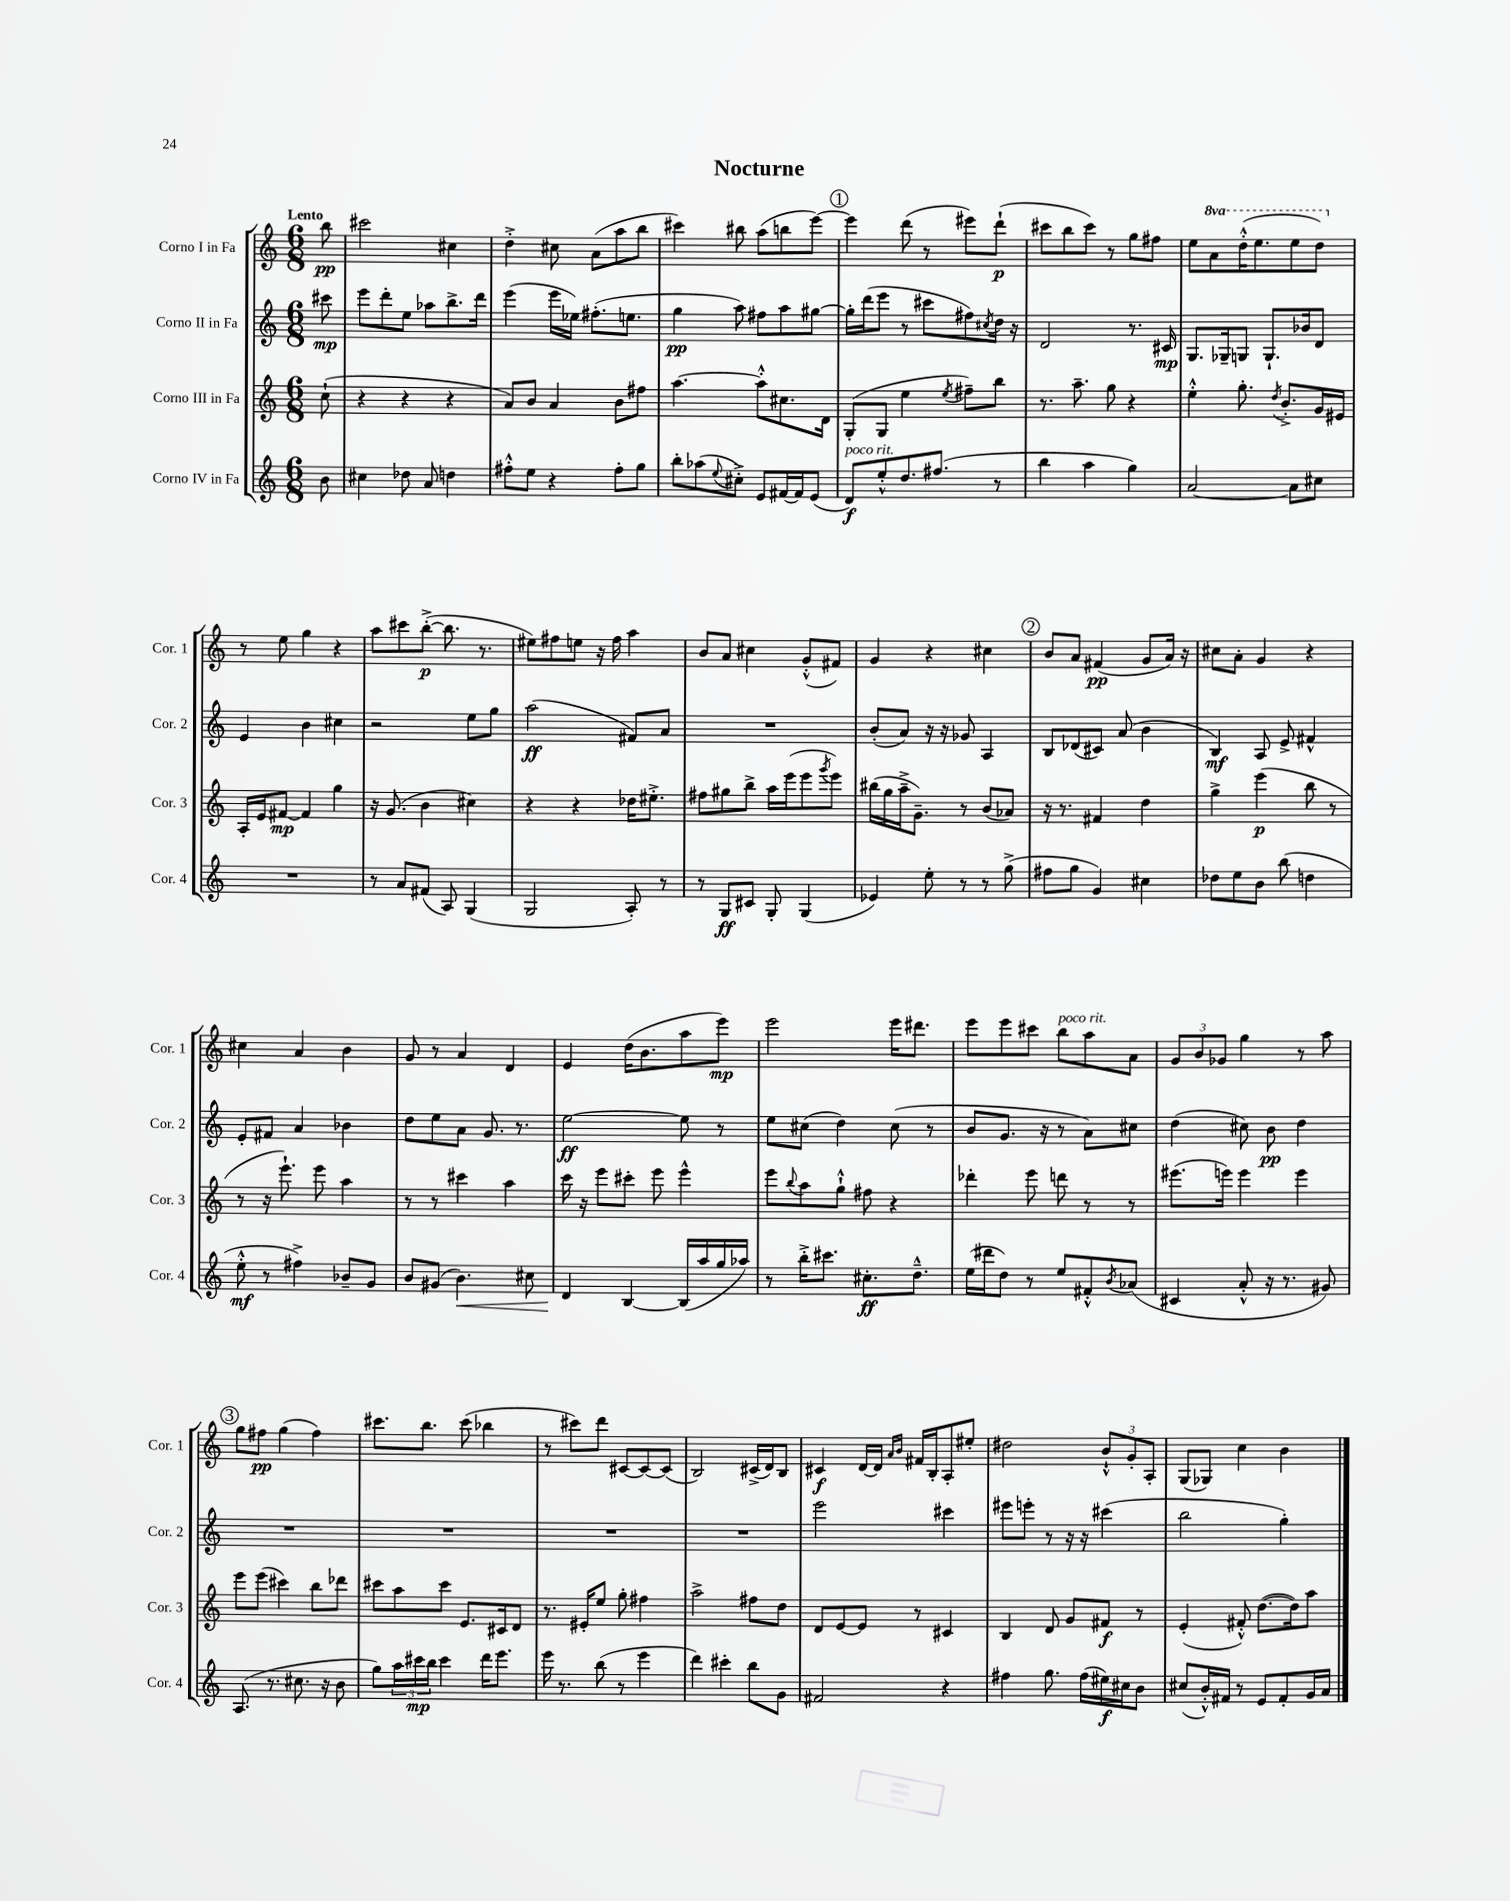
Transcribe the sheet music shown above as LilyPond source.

\header { title = "Nocturne" }
<<
\new StaffGroup <<
\new Staff = "s0" \with { instrumentName = "Corno I in Fa" shortInstrumentName = "Cor. 1" } {
    \clef treble \key c \major \numericTimeSignature \time 6/8 \set Staff.ottavationMarkups = #ottavation-simple-ordinals \partial 8 \tempo "Lento"
    b''8\pp |
    cis'''2 cis''4 |
    d''4-.-> cis''8 a'8( a''8 b''8 |
    cis'''4) bis''8 a''8( b''8 e'''8~) |
    \mark \markup { \circle "1" } e'''4 d'''8( r8 eis'''8) d'''8-!\p( |
    cis'''8 b''8 cis'''8) r8 g''8 fis''8 |
    e''8 \ottava #1 a''8 d'''16-.-^( e'''8. e'''8 d'''8) \ottava #0 |
    r8 e''8 g''4 r4 |
    a''8 cis'''8 b''8~-.->\p( b''8. r8. |
    eis''8) fis''8 e''8 r16 fis''16 a''4 |
    b'8 a'8 cis''4 g'8-.-^( fis'8) |
    g'4 r4 cis''4 |
    \mark \markup { \circle "2" } b'8 a'8 fis'4\pp( g'8 a'16) r16 |
    cis''8 a'8-. g'4 r4 |
    cis''4 a'4 b'4 |
    g'8 r8 a'4 d'4 |
    e'4 d''16( b'8. a''8 e'''8\mp) |
    e'''2 e'''16 dis'''8. |
    e'''8 e'''8 cis'''8 b''8^\markup { \italic "poco rit." } a''8 a'8 |
    \tuplet 3/2 { g'8 b'8 ges'8 } g''4 r8 a''8 |
    \mark \markup { \circle "3" } g''8 fis''8\pp g''4( fis''4) |
    cis'''8. b''8. cis'''8( bes''4 |
    r8 cis'''8) d'''8 cis'8~ cis'8~ cis'8( |
    b2) cis'16->( d'16) b8 |
    cis'4\f d'16~ d'16 \grace { a'16 b'16 } fis'16 b16-. a8-. eis''8-. |
    dis''2 \tuplet 3/2 { b'8-!-^ g'8-. a8-. } |
    g8( ges8) c''4 b'4 \bar "|." |
}
\new Staff = "s1" \with { instrumentName = "Corno II in Fa" shortInstrumentName = "Cor. 2" } {
    \clef treble \key c \major \numericTimeSignature \time 6/8 \partial 8
    cis'''8\mp |
    e'''8 d'''8-. e''8 aes''8 b''8.-> d'''16 |
    e'''4( e'''16 ees''16) fis''8.-.( e''8. |
    g''4\pp a''8) fis''8 a''8 gis''8~ |
    \mark \markup { \circle "1" } gis''16-. d'''16( e'''8 r8 cis'''8 fis''8) \acciaccatura { cis''8 } d''16 r16 |
    d'2 r8. cis'16\mp |
    g8. ges16-- g8 g8.-! bes'16 d'8 |
    e'4 b'4 cis''4 |
    r2 e''8 g''8 |
    a''2\ff( fis'8) a'8 |
    R2. |
    b'8-.( a'8) r16 r16 ges'8 a4 |
    \mark \markup { \circle "2" } b8 des'8( cis'8) a'8( b'4 |
    b4\mf) a8 e'8-> fis'4-^ |
    e'8-. fis'8 a'4 bes'4 |
    d''8 e''8 a'8 g'8. r8. |
    e''2~\ff e''8 r8 |
    e''8 cis''8( d''4) cis''8( r8 |
    b'8 g'8. r16 r8 a'8) cis''8 |
    d''4( cis''8) b'8\pp d''4 |
    \mark \markup { \circle "3" } R2. |
    R2. |
    R2. |
    R2. |
    e'''2 cis'''4 |
    eis'''8 e'''8-. r8 r16 r16 cis'''4( |
    b''2 g''4-.) \bar "|." |
}
\new Staff = "s2" \with { instrumentName = "Corno III in Fa" shortInstrumentName = "Cor. 3" } {
    \clef treble \key c \major \numericTimeSignature \time 6/8 \partial 8
    c''8-!( |
    r4 r4 r4 |
    a'8) b'8 a'4 b'8 fis''8 |
    a''4.~ a''8-.-^ cis''8. d'16 |
    \mark \markup { \circle "1" } g8-.( g8 e''4 \acciaccatura { e''8 } fis''8--) b''8 |
    r8. a''8.-- g''8 r4 |
    e''4-.-^ g''8.-. \acciaccatura { d''8 } b'8.-.-> g'16 eis'16 |
    a16-. e'16 fis'8~\mp fis'4 g''4 |
    r16 g'8.( b'4 cis''4) |
    r4 r4 des''16 eis''8.-.-> |
    fis''8 gis''8 b''8-> a''16 e'''16( e'''8 \acciaccatura { g'''8 } e'''8) |
    bis''16( g''16 a''16---> g'8.--) r8 b'8( aes'8) |
    \mark \markup { \circle "2" } r16 r8. fis'4 d''4 |
    g''4-> e'''4\p( b''8 r8 |
    r8 r16 e'''8.-!) e'''8 a''4 |
    r8 r8 cis'''4 a''4 |
    c'''16 r16 e'''8 cis'''8-. e'''8 e'''4-^ |
    e'''8 \appoggiatura { b''8 } a''8 g''8-!-^ fis''8 r4 |
    des'''4-. e'''8 d'''8 r8 r8 |
    eis'''8.( e'''16) e'''4 e'''4 |
    \mark \markup { \circle "3" } e'''8 e'''8( cis'''4) b''8 des'''8 |
    cis'''8 a''8 cis'''8 e'8. cis'16 d'8 |
    r8. eis'16-. e''8 g''8-. fis''4 |
    a''2-> fis''8 d''8 |
    d'8 e'8~ e'8 r8 cis'4 |
    b4 d'8 g'8 fis'8\f r8 |
    e'4-.( fis'8-.-^) d''8.~( d''16) a''8 \bar "|." |
}
\new Staff = "s3" \with { instrumentName = "Corno IV in Fa" shortInstrumentName = "Cor. 4" } {
    \clef treble \key c \major \numericTimeSignature \time 6/8 \partial 8
    b'8 |
    cis''4 des''8 a'8 d''4 |
    fis''8-.-^ e''8 r4 fis''8-. g''8 |
    b''8-. aes''8( \appoggiatura { e''8 } cis''8-.->) e'8 fis'16~ fis'16 e'8( |
    \mark \markup { \circle "1" } d'8\f^\markup { \italic "poco rit." }) e''8-.-^ d''8. fis''8.( r8 |
    b''4 a''4 g''4) |
    a'2~ a'8 cis''8 |
    R2. |
    r8 a'8 fis'8( a8) g4( |
    g2 a8-.) r8 |
    r8 g8\ff cis'8 g8-. g4( |
    ees'4) e''8-. r8 r8 g''8->( |
    \mark \markup { \circle "2" } fis''8 g''8 g'4) cis''4 |
    des''8 e''8 b'8 b''8( d''4 |
    e''8-.-^\mf r8 fis''4->) bes'8-- g'8 |
    b'8 gis'8( b'4.\<) cis''8 |
    d'4\! b4~ b16( a''16 g''16 aes''16) |
    r8 b''16-.-> cis'''8. cis''8.-.\ff d''8.---^ |
    e''16( dis'''16 d''8) r8 e''8 fis'8-.-^ \acciaccatura { b'8 } aes'8( |
    cis'4 a'8-.-^ r16 r8. gis'8) |
    \mark \markup { \circle "3" } a8.( r8. cis''8. r16 b'8 |
    g''8) \tuplet 3/2 { a''16 cis'''16\mp b''16 } cis'''4 d'''16 e'''8. |
    e'''16 r8. b''8( r8 e'''4 |
    d'''4) cis'''4-. b''8 g'8 |
    fis'2 r4 |
    fis''4 g''8. fis''16( eis''16\f) cis''16 b'8 |
    cis''8( b'16-.-^) fis'16 r8 e'8 fis'8-. g'16 a'16 \bar "|." |
}
>>
>>
\layout { \context { \Score \remove "Bar_number_engraver" } }
